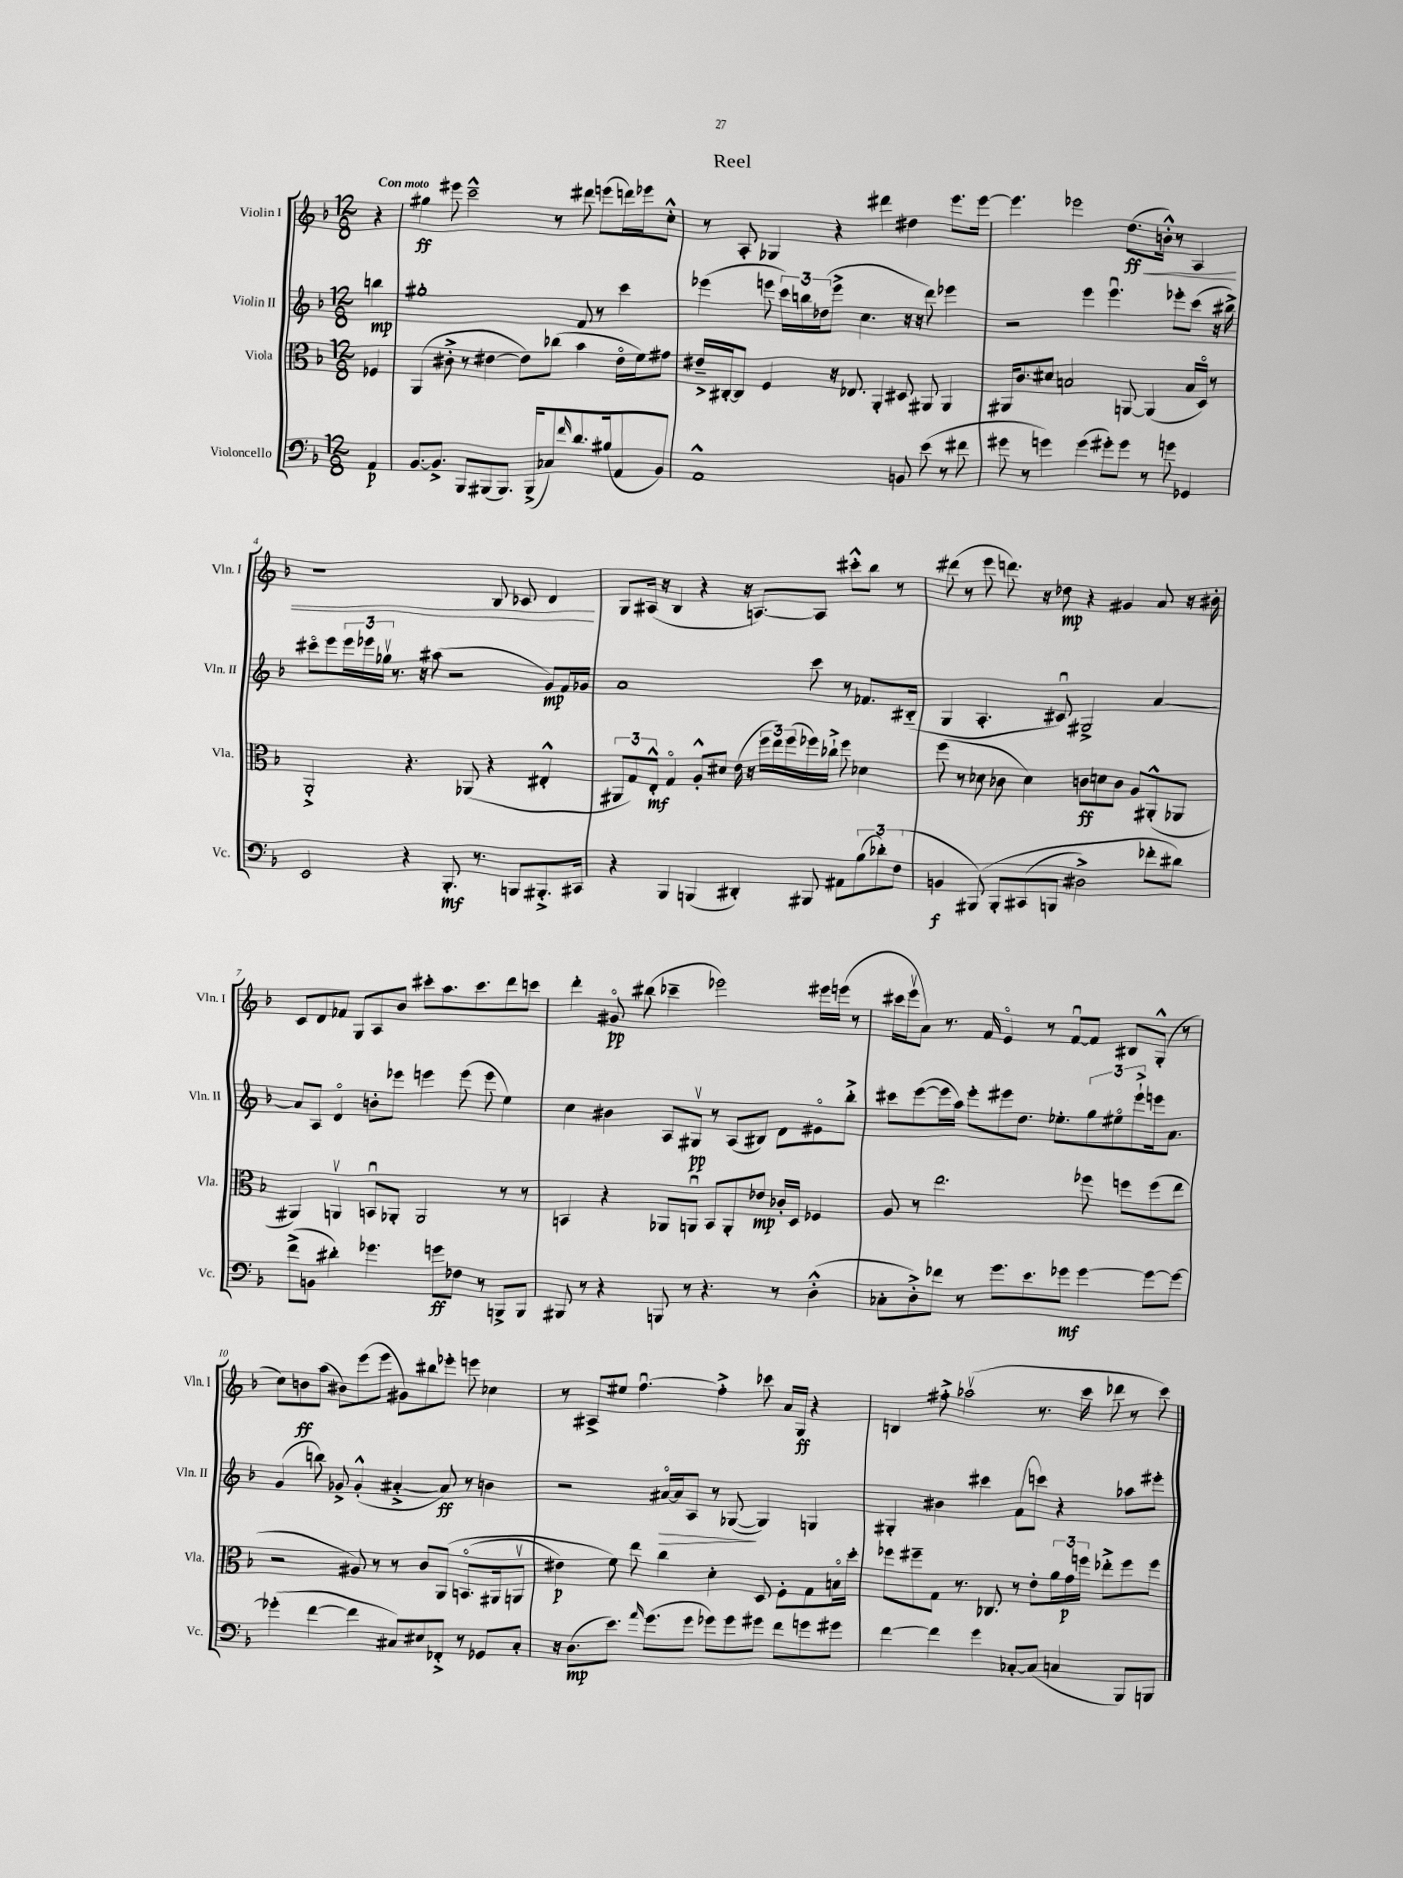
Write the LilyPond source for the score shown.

\header { title = "Reel" }
<<
\new StaffGroup <<
\new Staff = "s0" \with { instrumentName = "Violin I" shortInstrumentName = "Vln. I" } {
    \clef treble \key f \major \numericTimeSignature \time 12/8 \partial 4 \tempo "Con moto"
    r4 |
    gis''4\ff eis'''8 c'''2---^ r8 dis'''8 e'''8( d'''16) ees'''16 c''8-.-^ |
    r8 a8-. ges4 r4 dis'''4 dis''4 e'''8. e'''16~ |
    e'''4. ees'''2 d''8.\ff\<( b'16-.-^) r8 a4 |
    r1 bes8 ces'8 d'4\! |
    g8 ais16( r16 bes4 r4 r16 a8.~) a8 cis'''8-.-^ bes''8 r8 |
    dis'''8( r8 e'''8 d'''8.) r16 des''8\mp r4 gis'4 a'8 r16 bis'16-. |
    c'8 d'8 fes'8 g8 a8 bes'8 cis'''8-. a''8. cis'''8. d'''8 c'''8 |
    d'''4-. gis'8\flageolet\pp bis''8( ces'''4-- ees'''2) eis'''16 e'''16( r8 |
    cis'''16 e'''16\upbow a'8) r8. f'16 e'4\flageolet r8 f'8~\downbow f'8 bis8 g8-.-^( r8 |
    c''8) b'8\ff a''8( bis'8) e'''8( e'''8 gis'8) bis''8 ees'''8-. e'''8 ces''4 |
    r8 ais8-> eis''8 f''4.~\downbow f''4-.-> ces'''8 a'16 g16\ff r4 |
    b4 fis''8-.-> aes''2\upbow( r8. c'''16 des'''8 r8 c'''8) \bar "|." |
}
\new Staff = "s1" \with { instrumentName = "Violin II" shortInstrumentName = "Vln. II" } {
    \clef treble \key f \major \numericTimeSignature \time 12/8 \partial 4
    b''4\mp |
    gis''1-. f'8 r8 c'''4 |
    ees'''4( e'''8 \tuplet 3/2 { c'''16) b''16 des''16( } e'''8-> c''4. r16 r16 d'''8) ees'''4 |
    r2 e'''4 e'''4.\downbow ees'''8-. c'''8( r16 bis''16->) |
    cis'''8\flageolet e'''8 \tuplet 3/2 { e'''16 ees'''16 ges''16\upbow } r8. r16 ais''8( r2 g'8\mp) f'16 ges'16 |
    a'1 c'''8 r8 fes'8. bis16-_( |
    g4 a4.-. cis'8\downbow) gis2-> a'4~ |
    a'8 a8 d'4\flageolet b'8-. ees'''8 e'''4 e'''8( e'''8 e''4) |
    c''4 bis'4 a8 gis8\upbow\pp r8 a8( bis8) d'8 eis'8\flageolet bes''8-.-> |
    cis'''8 e'''8~( e'''16 a''16) e'''8-. eis'''8 d''8. ees''8.-. \tuplet 3/2 { g''8 eis''8\flageolet eis'''8-!-> } e'''16 a'8. |
    g'4( b''8) ges'8-> ges'4-.-^( ais'4~-.-> ais'8\ff) r8 b'4 |
    r2 ais'16~\flageolet\> ais'16 a8 r8 ges8~\!( ges4) g4 |
    gis4-. bis'4 cis'''4 f'8( c'''8) r4 aes''8 eis'''8-. \bar "|." |
}
\new Staff = "s2" \with { instrumentName = "Viola" shortInstrumentName = "Vla." } {
    \clef alto \key f \major \numericTimeSignature \time 12/8 \partial 4
    fes4 |
    a,4( cis'8-.-> r8 eis'4~ eis'8) ces''8( bes'4 eis'16\flageolet f'16) gis'8 |
    eis'16---> cis16~-. cis8 f4 r16 ees8. a,4-. dis8 ais,8 ais,4 |
    ais,16 c'8. dis'8 b2 a,8~ a,4( b16 d16\flageolet) r8 |
    a,2-.-> r4. aes,8( r4 eis4-.-^ |
    \tuplet 3/2 { ais,8 g8) e8-.-^\mf } g4\flageolet a8-.-^ dis'8 e'16( r16 \tuplet 3/2 { f''16 e''16) f''16( } fes''16) ces''16-!-> fes''8 des'4 |
    f''8( r8 des'8 ces'8 des'4) c'8\ff d'8 c'8 a8 ais,8-.-^( aes,8 |
    ais,4) a,4\upbow b,8\downbow aes,8-. aes,2 r8 r8 |
    b,4 r4 aes,8 a,8\downbow b,8 a,8-. ees'8\mp ces'16-. d16 fes4 |
    a8 r8 e''2. fes''8 f''8 f''8( e''8 |
    r2 ais8) r8 r8 c'8 a,8\( b,8.\flageolet( ais,16 a,8\upbow |
    eis'4\p) f'8\) e''8 c''4 d'4-. d8 f8-. g8 b16\flageolet d''16-. |
    fes''8 fis''8-- g8 r8. ces8. r8 e'8-. \tuplet 3/2 { a'16 g'16\p f''16 } ees''8-.-> f''8 f''8 \bar "|." |
}
\new Staff = "s3" \with { instrumentName = "Violoncello" shortInstrumentName = "Vc." } {
    \clef bass \key f \major \numericTimeSignature \time 12/8 \partial 4
    a,4\p |
    bes,8.~ bes,8.-> bes,,8 bis,,8( bis,,8.) bis,,16->( ces8) \grace { f'16 } d'8. bis16( a,8 bes,8) |
    a,1-^ b,8 e'8( r8 fis'8 |
    gis'8 r8 g'4) g'4( gis'8-.) gis'8 r8 g'8 ges,4 |
    e,2 r4 bes,,8.-.\mf r8. b,,8 bis,,8.-.-> cis,16 |
    r4 bes,,4 b,,4( dis,4-.) bis,,8 ais,8 \tuplet 3/2 { bes8( des'8-.) f8( } |
    b,4\f bis,,8)\( bis,,8-. cis,8( b,,8 dis2->) fes'8-. dis'8\) |
    f'8->( b,8 dis'4-.) ges'4. g'8\ff fes8 r8 b,,8-> b,,8 |
    bis,,8 r8 r4 b,,8 r8 r4. r8 d4-.-^( |
    ces8-. d8-.->) fes'8 r8 g'8. e'8. ges'8\mf ges'4~ ges'8~ ges'8~ |
    ges'4-.( f'4~ f'4 cis8) eis8 fes,8-.-> r8 ges,8 cis8-. |
    r16 d8.\mp( e'8.) \grace { a'16 } g'8.( g'8 ges'8) ges'8 gis'8 f'8 g'8 gis'8 |
    f'4~ f'4 g'4 ces8~-. ces8( c4 bes,,8) b,,8 \bar "|." |
}
>>
>>
